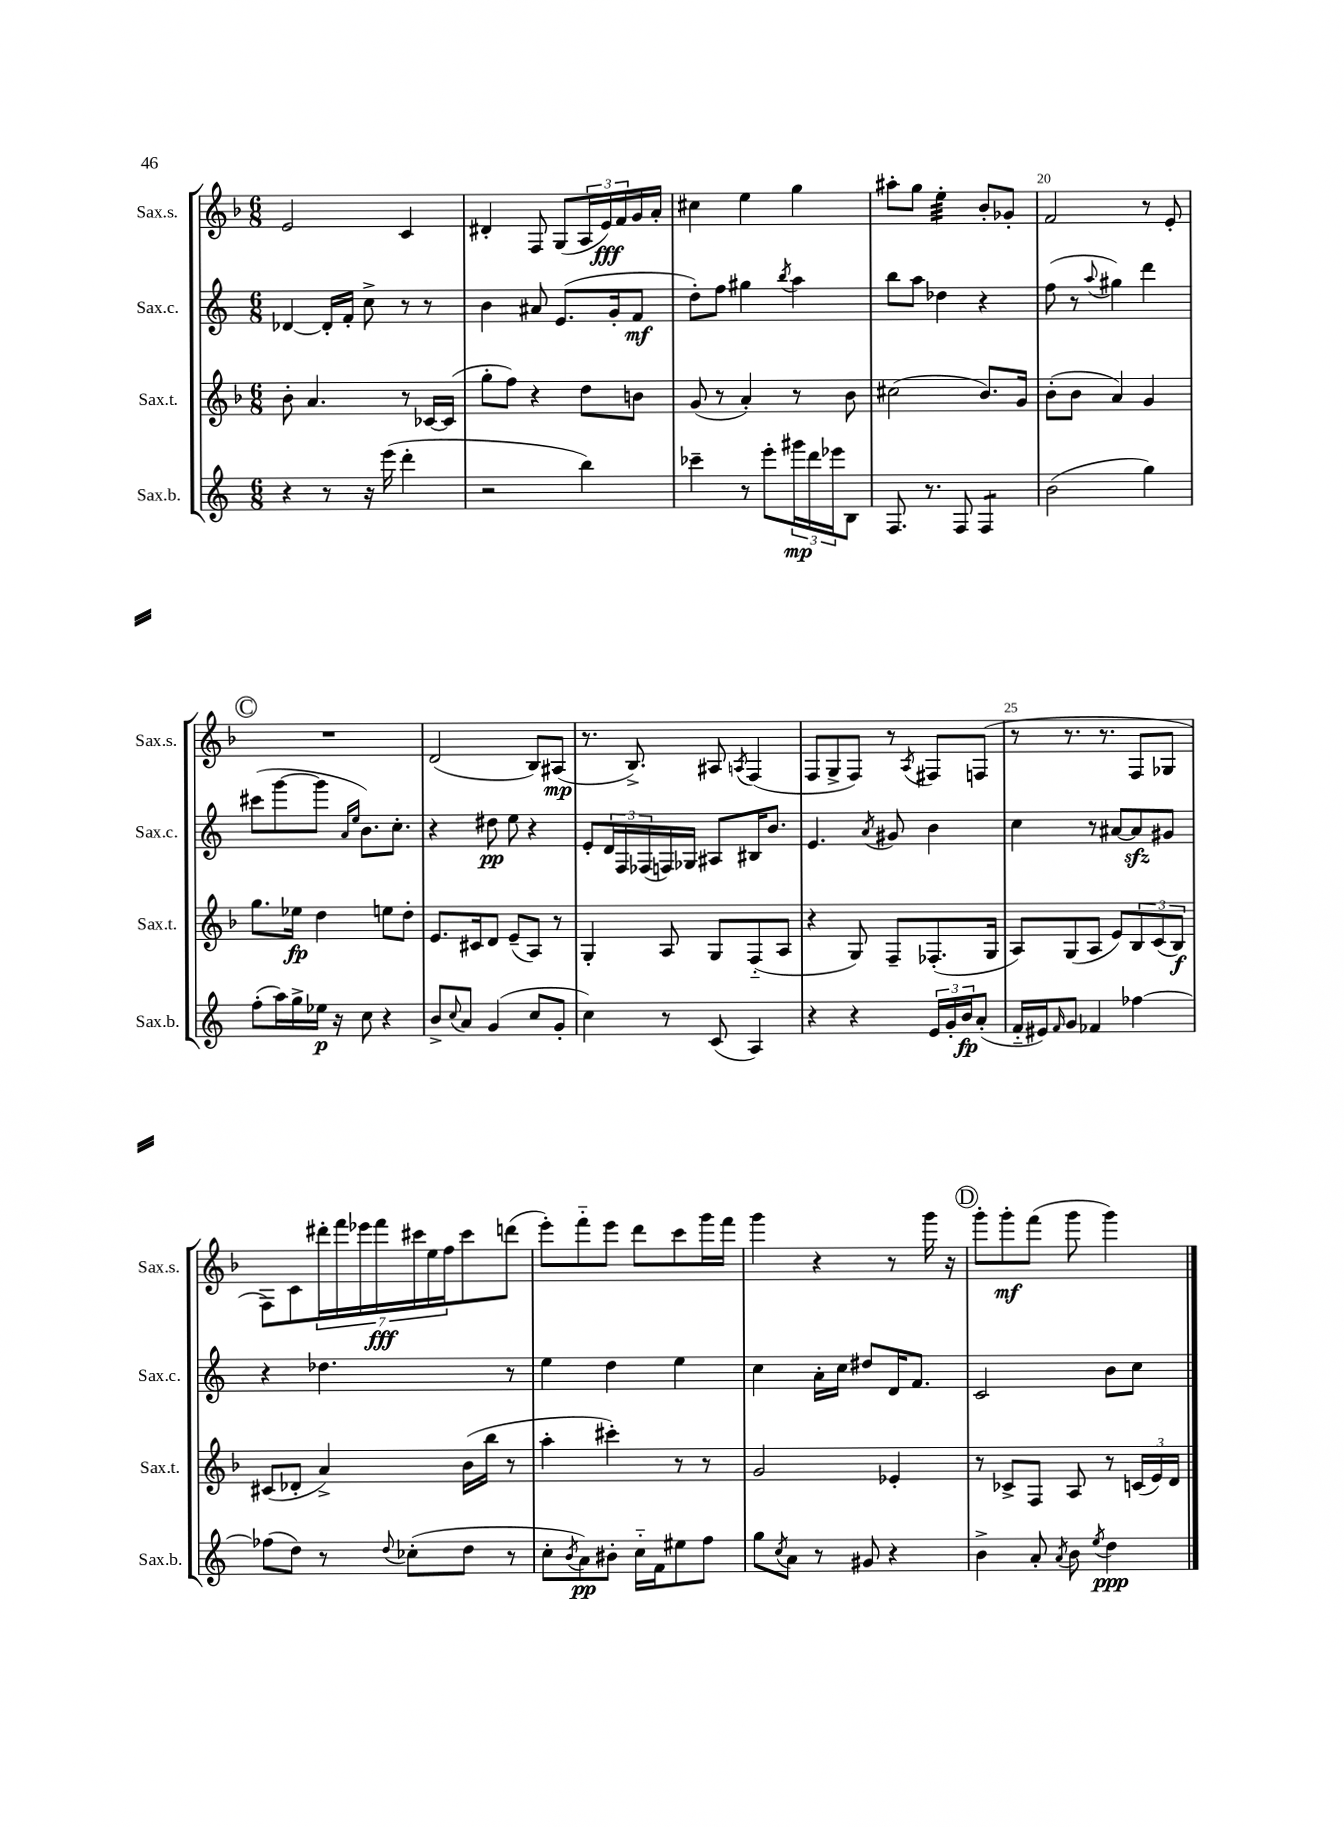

**kern	**kern	**kern	**kern
*staff4	*staff3	*staff2	*staff1
*clefG2	*clefG2	*clefG2	*clefG2
*k[]	*k[b-]	*k[]	*k[b-]
*M6/8	*M6/8	*M6/8	*M6/8
4r	8b-'	[4d-	2e
.	4.a	.	.
8r	.	16d-']	.
.	.	16f'	.
16r	.	8cc^	.
(16eee	.	.	.
4ddd'	8r	8r	4c
.	[16c-	8r	.
.	(16c-]	.	.
=	=	=	=
2r	8gg'	4b	4d#'
.	8ff)	.	.
.	4r	8a#	8F
.	.	(8.e	(8G
4bb)	8dd	.	24A
.	.	.	24e)
.	.	16g'	.
.	.	.	24f
.	8b	8f	16g
.	.	.	16a'
=	=	=	=
4ccc-~	(8g	8dd')	4cc#
.	8r	8ff	.
8r	4a')	4gg#	4ee
8eee'	.	.	.
.	.	8qbb	.
24ggg#	8r	4aa	4gg
24ddd	.	.	.
24eee-	.	.	.
8B	8b-	.	.
=	=	=	=
8.F	(2cc#	8bb	8aa#'
.	.	8aa	8gg
8.r	.	.	.
.	.	4dd-	4ee'
8F	.	.	.
4F	8.b-)	4r	8b-'
.	.	.	8g-'
.	16g	.	.
=	=	=	=
(2b	(8b-'	(8ff	2f
.	8b-	8r	.
.	.	8qqaa	.
.	4a)	4gg#)	.
4gg)	4g	4ddd	8r
.	.	.	8e'
=	=	=	=
(8ff'	8.gg	(8ccc#	2.r
16aa)	.	[8ggg	.
16gg^	16ee-	.	.
16ee-	4dd	8ggg]	.
16r	.	.	.
.	.	16qqa	.
.	.	16qqee	.
8cc	.	8.b)	.
4r	8ee	.	.
.	.	8.cc'	.
.	8dd'	.	.
=	=	=	=
8b^	8.e	4r	(2d
8qqcc	.	.	.
8a	.	.	.
.	16c#	.	.
(4g	8d	8dd#	.
.	(8e~	8ee	.
8cc	8A)	4r	8B-)
8g'	8r	.	(8A#
=	=	=	=
4cc)	4G'	8e'	8.r
.	.	24d	.
.	.	24F	.
.	.	.	8.B-^)
.	.	(24F-	.
8r	8A	16F)	.
.	.	16G-	.
(8c	8G	8A#	8A#
.	.	.	8qA
4A)	(8F'~	16B#	(4F
.	.	8.b	.
.	8A	.	.
=	=	=	=
4r	4r	4.e	8F
.	.	.	8G^
4r	8G)	.	8F)
.	.	8qa	.
.	8F~	8g#	8r
.	.	.	8qA
24e	(8.F-'	4b	8F#
24g'	.	.	.
24b	.	.	.
(8a'	.	.	(8F
.	16G	.	.
=	=	=	=
16f'~	8A)	4cc	8r
16e#)	.	.	.
16qqf	.	.	.
8g	(8G	.	8.r
4f-	8A	8r	.
.	.	.	8.r
.	8e)	[8a#	.
[4ff-	12B-	8a#]	8F
.	(12c	.	.
.	.	8g#	8G-
.	12B-)	.	.
=	=	=	=
(8ff-]	(8c#	4r	8F)
8dd)	8d-'	.	8c
8r	4a^)	4.dd-	28ddd#'
.	.	.	28fff
.	.	.	28eee-
.	.	.	28fff
8qqdd	.	.	.
(8cc-'	.	.	.
.	.	.	28ccc#
.	.	.	28ee
.	.	.	28ff
8dd	(16b-	.	8ccc#
.	16bb-	.	.
8r	8r	8r	(8ddd
=	=	=	=
8cc'	4aa'	4ee	8eee')
8qb	.	.	.
8a)	.	.	8fff'~
8b#'	4ccc#')	4dd	8eee
16cc'~	.	.	8ddd
16f	.	.	.
8ee#	8r	4ee	8ccc
8ff	8r	.	16ggg
.	.	.	16fff
=	=	=	=
8gg	2g	4cc	4ggg
8qcc	.	.	.
8a	.	.	.
8r	.	16a'	4r
.	.	16cc	.
8g#	.	8dd#	.
4r	4e-'	16d	8r
.	.	8.f	.
.	.	.	16ggg
.	.	.	16r
=	=	=	=
4b^	8r	2c	8ggg'
.	8c-^	.	8ggg'
8a'	8F	.	(8fff
8qa	.	.	.
8b	8A	.	8ggg
8qee	.	.	.
4dd	8r	8b	4ggg)
.	(24c	8cc	.
.	24e)	.	.
.	24d	.	.
==	==	==	==
*-	*-	*-	*-
